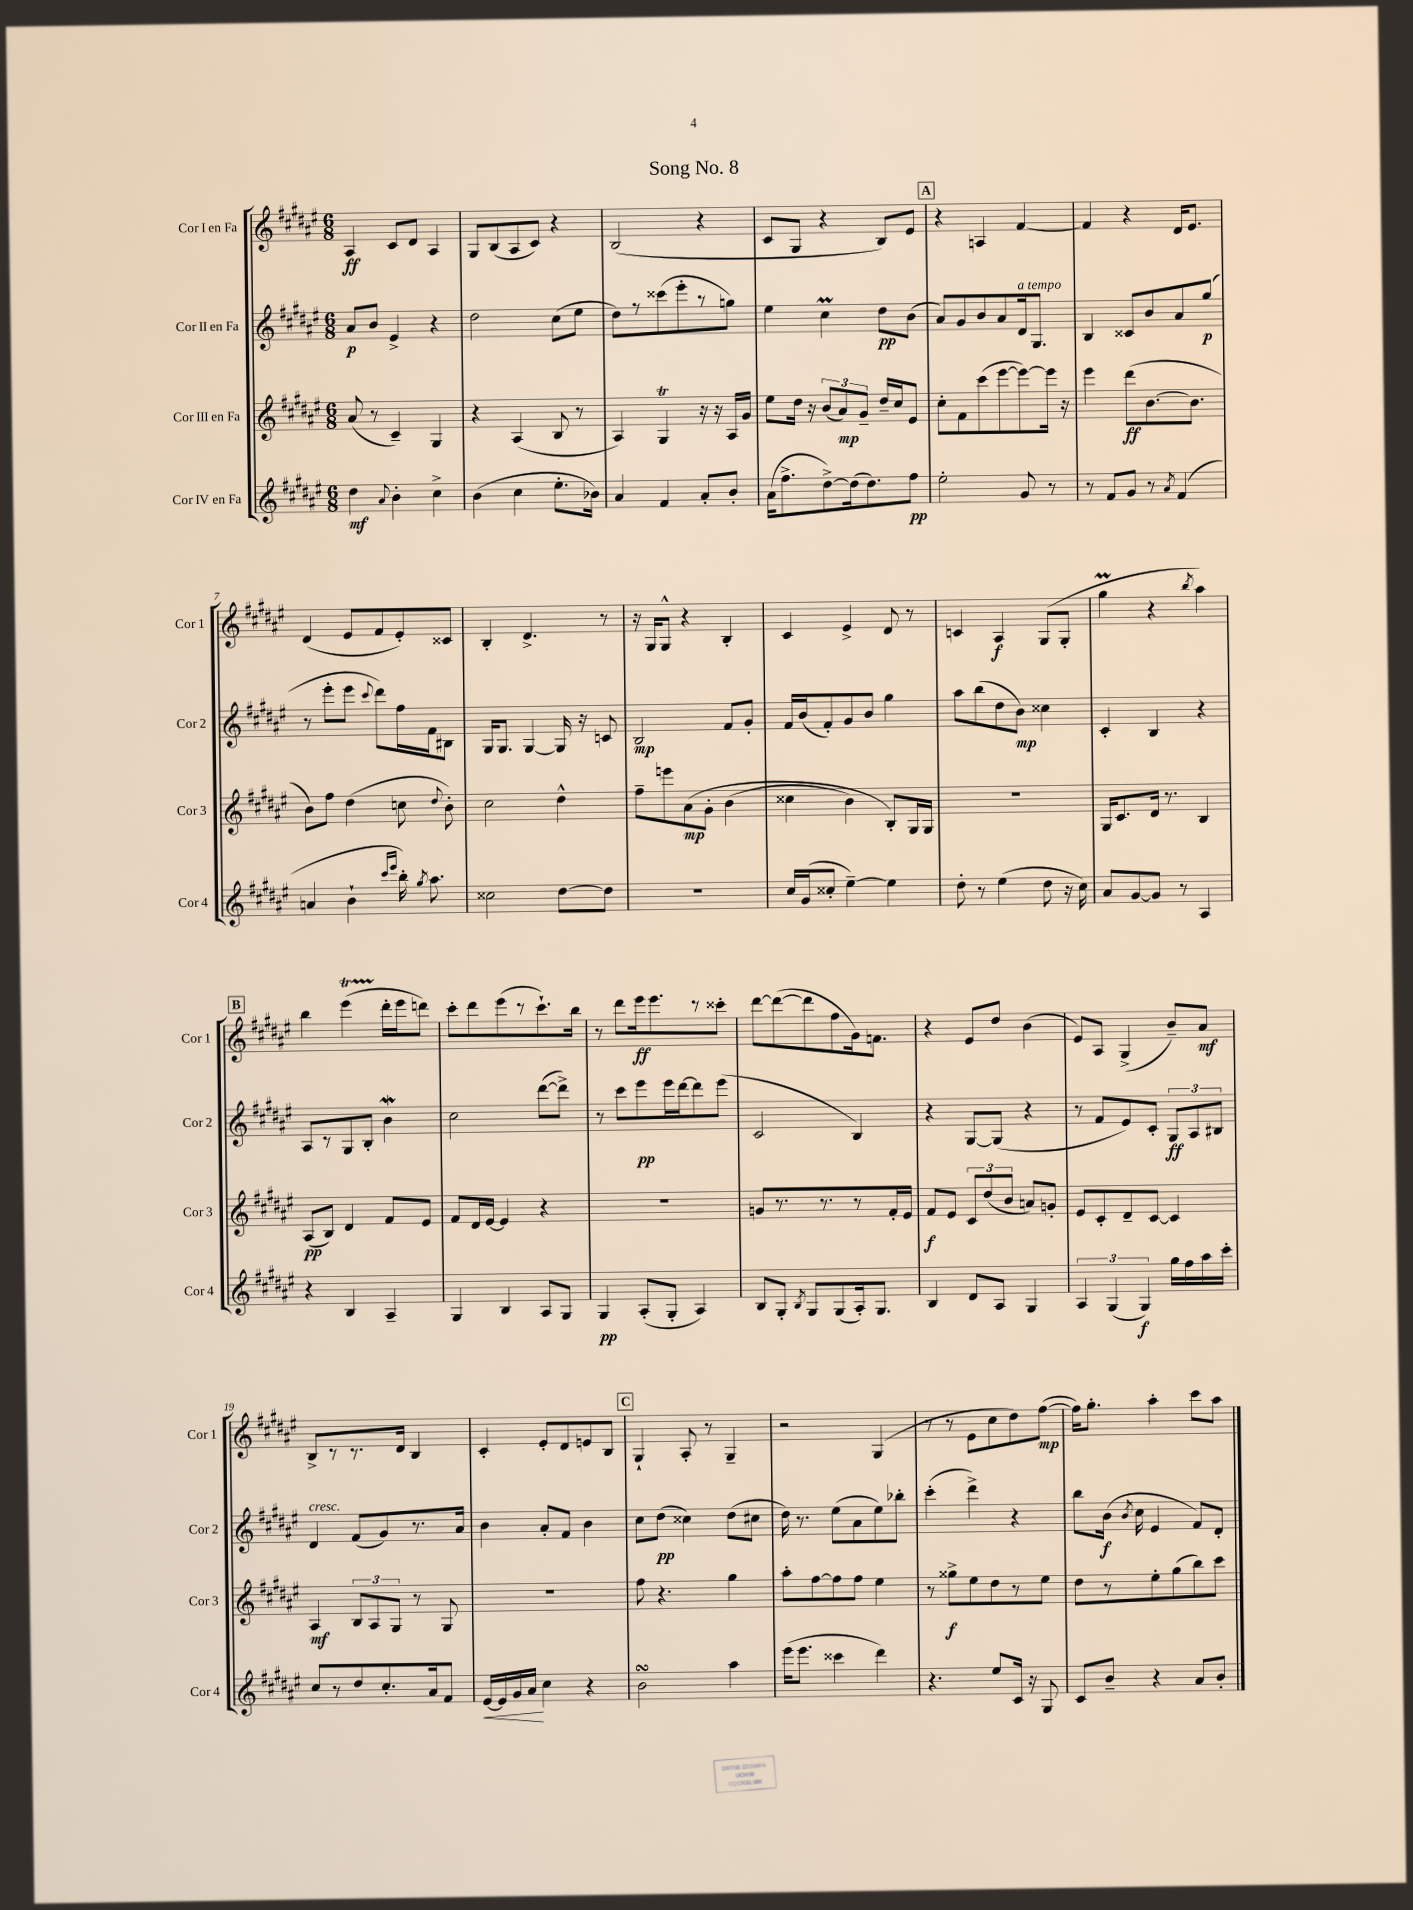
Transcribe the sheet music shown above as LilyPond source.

\header { title = "Song No. 8" }
<<
\new StaffGroup <<
\new Staff = "s0" \with { instrumentName = "Cor I en Fa" shortInstrumentName = "Cor 1" } {
    \clef treble \key fis \major \numericTimeSignature \time 6/8
    \autoBeamOff ais4\ff cis'8[ dis'8] ais4 |
    gis8[ b8( ais8 cis'8]) r4 |
    b2( r4 |
    cis'8[ gis8] r4 b8[) eis'8] |
    \mark \markup { \box "A" } r4 a4 fis'4~ |
    fis'4 r4 dis'16[ eis'8.] |
    dis'4( eis'8[ fis'8 eis'8-.) cisis'8] |
    b4-. dis'4.-> r8 |
    r16 gis16[ gis8]-^ r4 b4-. |
    cis'4 eis'4-> dis'8 r8 |
    c'4 ais4\f gis8[( gis8]-. |
    gis''4\prall r4 \acciaccatura { b''8 } ais''4) |
    \mark \markup { \box "B" } b''4 eis'''4\startTrillSpan( dis'''16[-.\stopTrillSpan eis'''16 d'''8]) |
    cis'''8[-. dis'''8 eis'''8( r8 cis'''8.-!) b''16] |
    r8 dis'''8[ eis'''16\ff eis'''8. r8 cisis'''8]-. |
    dis'''8[~ dis'''8~( dis'''8 fis''8 gis'16) f'8.] |
    r4 eis'8[ dis''8] b'4( |
    eis'8[) ais8] gis4->( b'8[--) ais'8]\mf |
    b8[-> r8 r8. dis'16] b4 |
    cis'4-. eis'8[-. dis'8 e'8 b8] |
    \mark \markup { \box "C" } gis4-! ais8-. r8 gis4-- |
    r2 gis4( |
    r8 r8 eis'8[ cis''8 dis''8) fis''8]~\mp( |
    fis''16[) gis''8.]-. ais''4-. cis'''8[ ais''8] \bar "|." |
}
\new Staff = "s1" \with { instrumentName = "Cor II en Fa" shortInstrumentName = "Cor 2" } {
    \clef treble \key fis \major \numericTimeSignature \time 6/8
    \autoBeamOff ais'8[\p b'8] eis'4-> r4 |
    dis''2 cis''8[( eis''8] |
    dis''8[) r8 cisis'''8( eis'''8-. r8 g''8]) |
    eis''4 cis''4\prall dis''8[\pp b'8]( |
    \mark \markup { \box "A" } ais'8[) gis'8 b'8 ais'8 dis'16^\markup { \italic "a tempo" } gis8.] |
    b4 cisis'8[ b'8 ais'8 gis''8]\p( |
    r8 eis'''8[-. eis'''8] \appoggiatura { cis'''8 } dis'''8[) fis''16 fis'16 bis8] |
    gis16[ gis8.] gis4~ gis16 r16 c'8 |
    b2\mp fis'8[ gis'8]-. |
    fis'16[ b'16( fis'8-.) gis'8 b'8] gis''4 |
    ais''8[ b''8( dis''8 b'8]\mp) cisis''4 |
    cis'4-. b4 r4 |
    \mark \markup { \box "B" } ais8[ r8 gis8 b8]-. b'4\mordent |
    cis''2 dis'''8[~( dis'''8]->) |
    r8 cis'''8[ eis'''8\pp eis'''16 dis'''16~ dis'''8 eis'''8]( |
    cis'2 b4) |
    r4 gis8[~ gis8]( r4 |
    r8 fis'8[ eis'8) cis'8]-. \tuplet 3/2 { gis8[\ff ais8 bis8] } |
    dis'4^\markup { \italic "cresc." } fis'8[( gis'8) r8. ais'16] |
    b'4 ais'8[-. fis'8] b'4 |
    \mark \markup { \box "C" } cis''8[ dis''8]\pp( cisis''4) dis''8[( cis''8] |
    dis''16) r8. eis''8[( ais'8 eis''8) bes''8]-. |
    cis'''4-.( dis'''4->) r4 |
    b''8[ b'16]\f( \acciaccatura { b'8 } cis''16 eis'4 fis'8[) dis'8]-. \bar "|." |
}
\new Staff = "s2" \with { instrumentName = "Cor III en Fa" shortInstrumentName = "Cor 3" } {
    \clef treble \key fis \major \numericTimeSignature \time 6/8
    \autoBeamOff ais'8( r8 cis'4--) gis4 |
    r4 ais4( b8 r8 |
    ais4) gis4\trill r16 r16 ais16[ gis'16] |
    eis''8[ dis''16] r16 \tuplet 3/2 { b'8[( ais'8\mp) gis'8]-- } dis''16[-- cis''16 eis'8] |
    \mark \markup { \box "A" } cis''8[-. fis'8 cis'''8( eis'''8~ eis'''8~) eis'''16] r16 |
    eis'''4 dis'''8[\ff( b'8.~ b'8.] |
    b'8[) fis''8] dis''4( c''8 \appoggiatura { dis''8 } b'8-.) |
    cis''2 dis''4-^ |
    fis''8[-- e'''8 ais'8\mp\( gis'8]-. b'4( |
    cisis''4 b'4) b8[-.\) gis16 gis16] |
    R2. |
    gis16[ cis'8. dis'16] r8. b4 |
    \mark \markup { \box "B" } ais8[\pp( b8]) dis'4 fis'8[ eis'8] |
    fis'8[ dis'16 eis'16]~ eis'4 r4 |
    R2. |
    g'8[ r8. r8. r8 fis'16-. eis'16] |
    fis'8[\f eis'8] \tuplet 3/2 { cis'8[ dis''8( b'8] } a'8[) g'8]-. |
    eis'8[ cis'8-. dis'8-- cis'8]~ cis'4 |
    ais4\mf \tuplet 3/2 { b8[ ais8 gis8] } r8 gis8 |
    R2. |
    \mark \markup { \box "C" } fis''8 r4. gis''4 |
    ais''8[-. fis''8~ fis''8 fis''8] eis''4 |
    r8 gisis''8[->\f eis''8 dis''8 r8 eis''8] |
    dis''8[ r8 eis''8-. gis''8( b''8) cis'''8] \bar "|." |
}
\new Staff = "s3" \with { instrumentName = "Cor IV en Fa" shortInstrumentName = "Cor 4" } {
    \clef treble \key fis \major \numericTimeSignature \time 6/8
    \autoBeamOff dis''4\mf \appoggiatura { ais'8 } b'4-. cis''4-> |
    b'4( cis''4 eis''8.[-. bes'16]) |
    ais'4 fis'4 ais'8[-. b'8]-. |
    ais'16[( fis''8.-> dis''8~->) dis''16( dis''8.) fis''8]\pp |
    \mark \markup { \box "A" } eis''2-. gis'8 r8 |
    r8 fis'8[ gis'8] r8 \acciaccatura { ais'8 } fis'4( |
    a'4 b'4-! \grace { cis'''16[ eis'''16] } b''16-.) \acciaccatura { gis''8 } ais''8. |
    cisis''2 dis''8[~ dis''8] |
    R2. |
    cis''16[ gis'16( cisis''8]-. eis''4~--) eis''4 |
    dis''8-. r8 eis''4( dis''8 r16 cis''16) |
    ais'8[ gis'8~ gis'8] r8 ais4 |
    \mark \markup { \box "B" } r4 b4 ais4-- |
    gis4 b4 ais8[ gis8] |
    gis4\pp ais8[-.( gis8]-. ais4) |
    b8[ gis8]-. \acciaccatura { b8 } gis8[ gis8( ais16-.) gis8.] |
    b4 dis'8[ ais8] gis4 |
    \tuplet 3/2 { ais4 gis4( gis4\f) } gis''16[ fis''16 ais''16 cis'''16]-. |
    cis''8[ r8 dis''8 cis''8.-. ais'16 fis'8] |
    eis'16[~\< eis'16 gis'16 ais'16]\! cis''4 r4 |
    \mark \markup { \box "C" } b'2\turn ais''4 |
    eis'''16[( eis'''8.] cisis'''4 dis'''4) |
    r4. eis''8[ cis'16] r16 gis8 |
    cis'8[ b'8]-- r4 ais'8[ b'8]-. \bar "|." |
}
>>
>>
